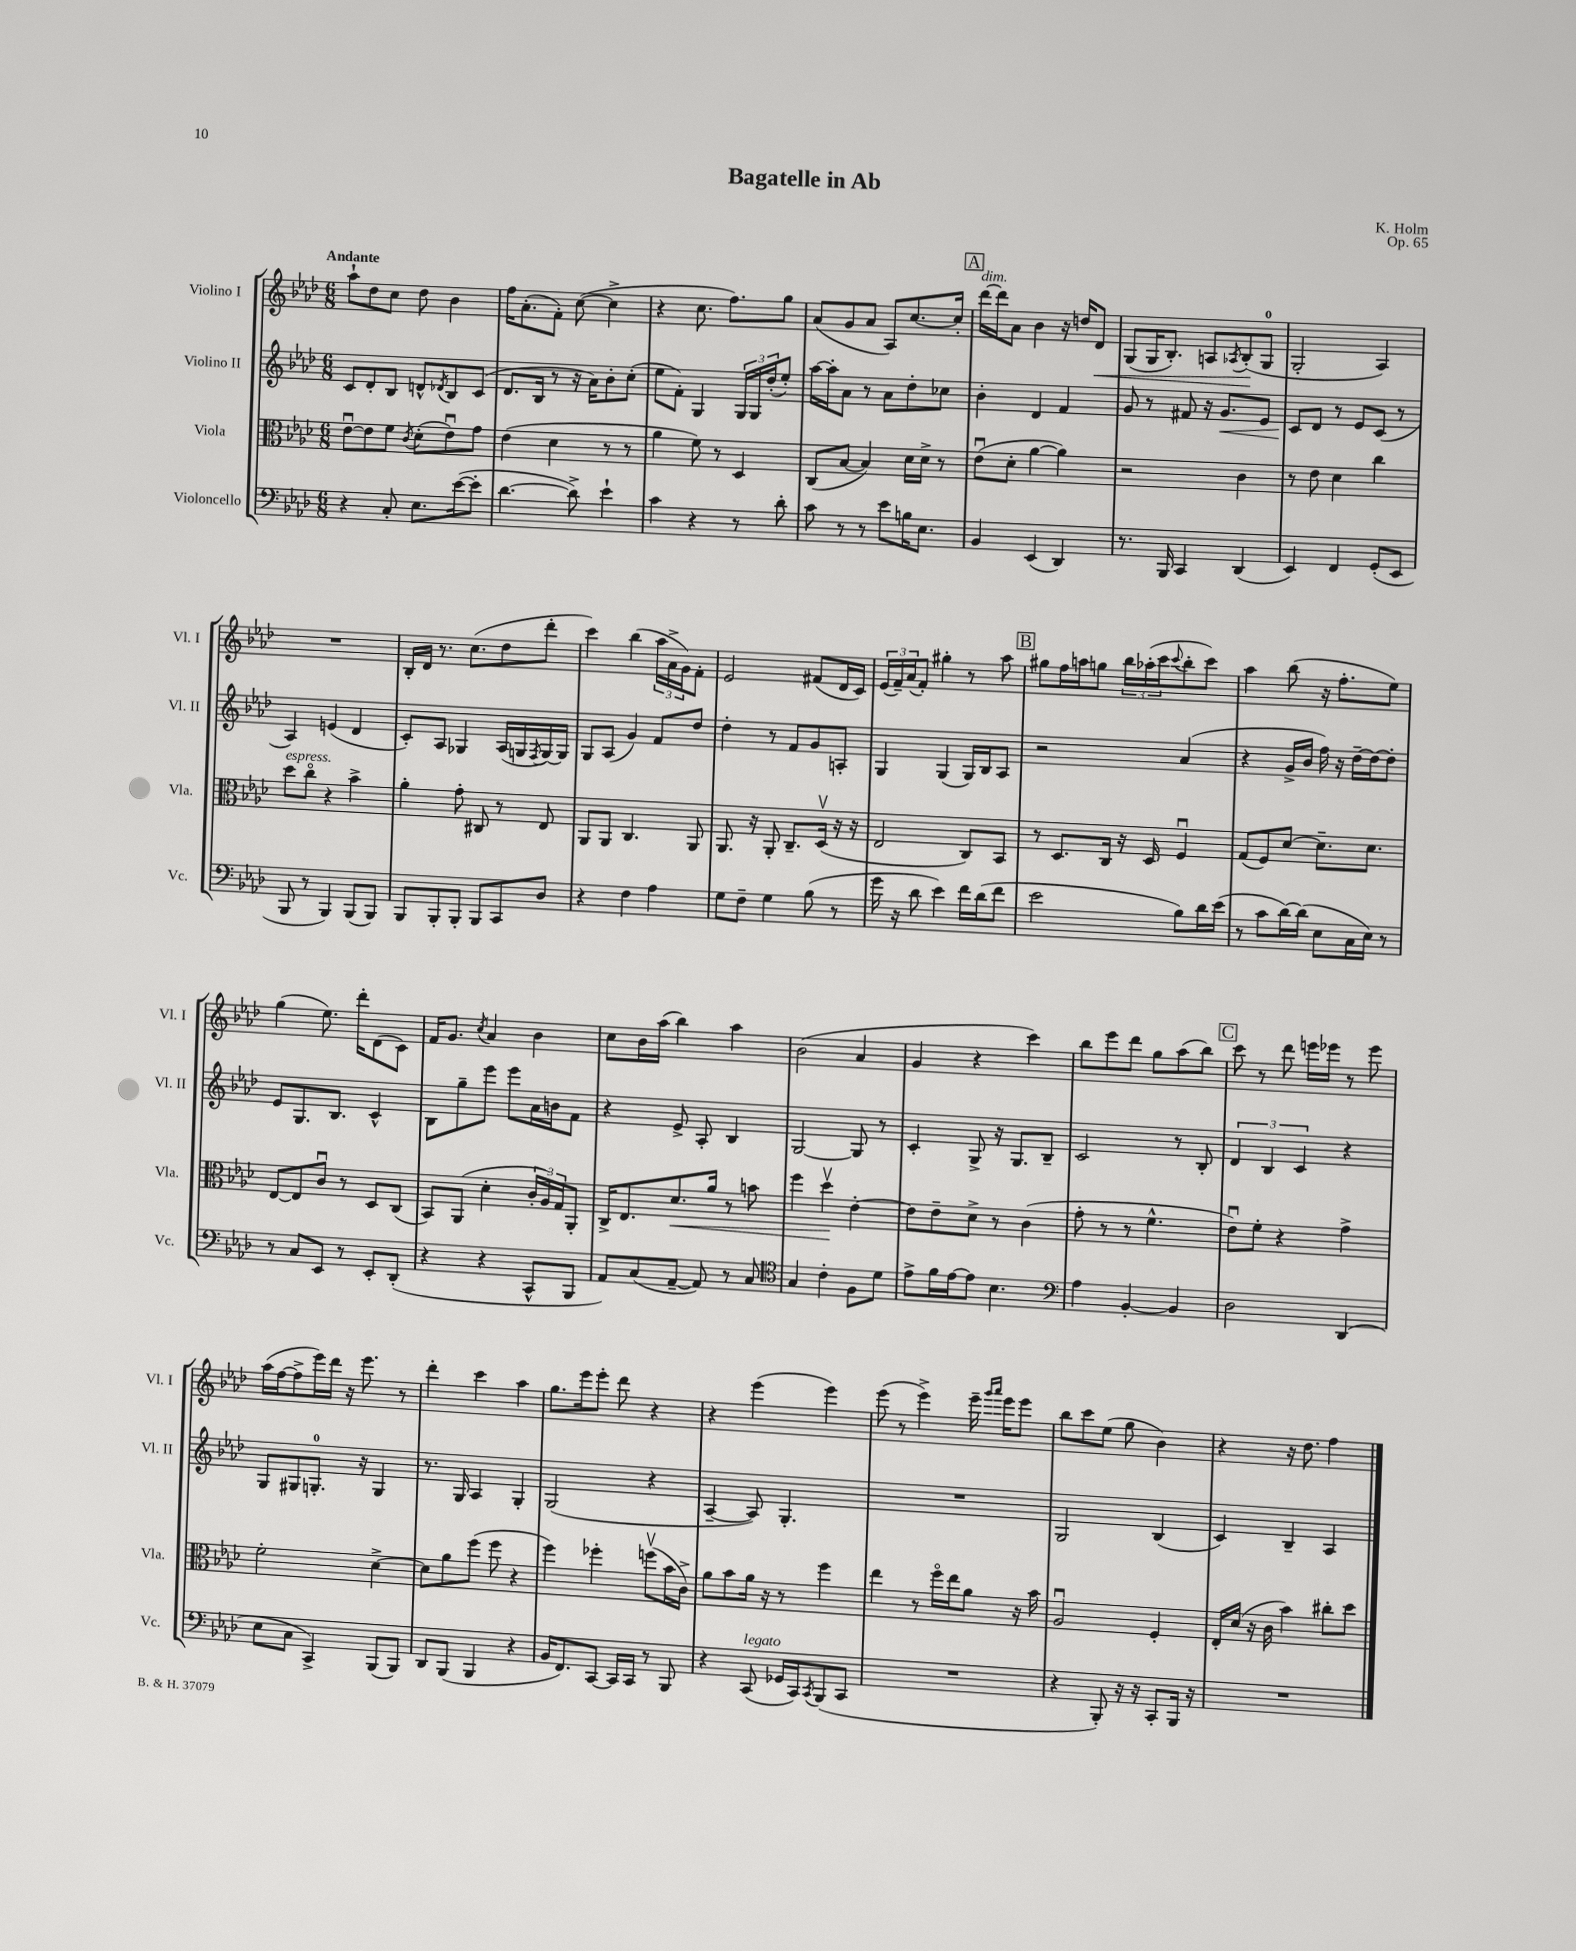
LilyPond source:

\header { title = "Bagatelle in Ab" composer = "K. Holm" opus = "Op. 65" }
<<
\new StaffGroup <<
\new Staff = "s0" \with { instrumentName = "Violino I" shortInstrumentName = "Vl. I" } {
    \clef treble \key aes \major \numericTimeSignature \time 6/8 \tempo "Andante"
    aes''8-! des''8 c''8 des''8 bes'4 |
    f''16 aes'8.-.( f'8-.) c''8~( c''4-> |
    r4 c''8. f''8.) g''8 |
    aes'8( g'8 aes'8 aes8) c''8.~ c''16-. |
    \mark \markup { \box "A" } des'''16~^\markup { \italic "dim." } des'''16 aes'8 bes'4 r16 d''16 des'8\< |
    g8( g16 bes8.-.) a8 \acciaccatura { aes8 } bes8-.\!( g8-0 |
    g2-. aes4) |
    R2. |
    bes16-. des'16 r8. c''8.( des''8 des'''8-. |
    c'''4) bes''4( \tuplet 3/2 { aes''16 aes'16-> g'16) } f'8-. |
    ees'2 fis'8( des'16 c'16) |
    \tuplet 3/2 { ees'16( f'16--) aes'16( } f'8-.) gis''4-. r8 aes''8 |
    \mark \markup { \box "B" } gis''8 f''16 a''16 g''8 \tuplet 3/2 { bes''16 aes''16-.( c'''16 } \appoggiatura { c'''8 } bes''8-. c'''8) |
    aes''4 bes''8( r16 f''8.-. ees''8) |
    g''4( ees''8.) des'''16-. des'8( c'8) |
    f'16 g'8. \acciaccatura { c''8 } aes'4 bes'4 |
    c''8 bes'16 aes''16( bes''4) aes''4 |
    bes'2( aes'4 |
    g'4 r4 c'''4) |
    bes''8 ees'''8 des'''8 g''8 aes''8( bes''8) |
    \mark \markup { \box "C" } c'''8 r8 des'''8 e'''16 ees'''16 r8 ees'''8 |
    aes''16( f''16~ f''8-> ees'''16) des'''16 r16 ees'''8. r8 |
    des'''4-. c'''4 aes''4 |
    g''8. ees'''16 ees'''8-. des'''8 r4 |
    r4 ees'''4( ees'''4) |
    ees'''8( r8 ees'''4->) ees'''16-- \grace { g'''16 aes'''16 } ees'''16 ees'''8 |
    bes''8 c'''8 ees''8( g''8 bes'4) |
    r4 r16 des''8. f''4 \bar "|." |
}
\new Staff = "s1" \with { instrumentName = "Violino II" shortInstrumentName = "Vl. II" } {
    \clef treble \key aes \major \numericTimeSignature \time 6/8
    c'8 des'8-. bes8 d'8-^ \acciaccatura { des'8 } bes8 c'8( |
    des'8. bes16 r8 r16 aes'16) bes'8-. c''8-.( |
    ees''8 f'8-.) g4 \tuplet 3/2 { g16 g16 des''16-.( } ees''8-.) |
    aes''16~ aes''16-. aes'8 r8 aes'8 des''8-. ces''8 |
    \mark \markup { \box "A" } bes'4-. des'4 f'4 |
    g'8 r8 fis'8 r16 g'8.\< ees'8 |
    c'8\! des'8 r8 ees'8 c'8( r8 |
    aes4) e'4( des'4 |
    c'8-.) aes8 ges4 aes16( g16 \acciaccatura { f8 } g16~) g16 |
    g8 aes8( g'4) f'8 des''8 |
    des''4-. r8 f'8 g'8 a8-. |
    g4 g4( g16) bes16 aes8 |
    \mark \markup { \box "B" } r2 aes'4( |
    r4 g'16-> bes'16 f''16) r16 des''16~-- des''16~ des''8-. |
    ees'8 g8. bes8. c'4-^ |
    bes8 g''8-- ees'''8 ees'''8 aes'16 b'16 f'8 |
    r4 ees'8-> aes8-. bes4 |
    g2~ g8 r8 |
    c'4-. g8-> r16 g8. bes8-- |
    c'2 r8 bes8-. |
    \mark \markup { \box "C" } \tuplet 3/2 { des'4 bes4 c'4 } r4 |
    g8 gis8 g8.-0-. r16 g4 |
    r8. g16 aes4 g4-. |
    g2( r4 |
    aes4~-- aes8) g4.-. |
    R2. |
    g2 bes4( |
    c'4) bes4-- aes4 \bar "|." |
}
\new Staff = "s2" \with { instrumentName = "Viola" shortInstrumentName = "Vla." } {
    \clef alto \key aes \major \numericTimeSignature \time 6/8
    ees'8~\downbow ees'8 f'8 \acciaccatura { c'8 } des'8-.( ees'8\downbow) g'8 |
    ees'4( des'4 r8 r8 |
    aes'4 f'8) r8 des4 |
    c8( bes8~ bes4) des'16 des'16-> r8 |
    \mark \markup { \box "A" } ees'8\downbow( des'8-. aes'4~ aes'4) |
    r2 c'4 |
    r8 ees'8 des'4 c''4 |
    des''8^\markup { \italic "espress." } c''8\flageolet r4 bes'4-> |
    aes'4-. g'8-. cis8 r8 ees8 |
    aes,8 aes,8 c4. aes,8 |
    aes,8. r16 aes,8-. c8.-- des16\upbow( r16 r16 |
    ees2 c8) bes,8 |
    \mark \markup { \box "B" } r8 des8. c16 r16 des16 f4\downbow |
    g8( f8) des'8~ des'8.-- des'8. |
    ees8~ ees8 c'8\downbow r8 des8 c8( |
    bes,8) aes,8( des'4-. \tuplet 3/2 { c'16-. aes16) g16 } aes,8-. |
    c16-> ees8. des'8.\< aes'16 r8 b'8 |
    f''4 des''4\upbow\! ees'4~-. |
    ees'8 ees'8-- des'8-> r8 c'4( |
    g'8-. r8 r8 f'4.-^ |
    \mark \markup { \box "C" } ees'8\downbow) f'8-. r4 g'4-> |
    f'2-. des'4~-> |
    des'8 aes'8 f''8( f''8 r4 |
    f''4) fes''4-. f''8\upbow( bes'16 c'16->) |
    aes'8 bes'8 aes'16 r16 r8 f''4 |
    ees''4 r8 f''16\flageolet ees''16 aes'8 r16 bes'16 |
    aes2\downbow f4-. |
    ees16-. des'16( r16 c'16 bes'4) cis''8-. des''8 \bar "|." |
}
\new Staff = "s3" \with { instrumentName = "Violoncello" shortInstrumentName = "Vc." } {
    \clef bass \key aes \major \numericTimeSignature \time 6/8
    r4 c8-. ees8. ees'16~( ees'8-. |
    des'4.~ des'8->) ees'4-! |
    c'4 r4 r8 des'8-. |
    c'8 r8 r8 ees'8 b16 ees8. |
    \mark \markup { \box "A" } bes,4 ees,4( des,4) |
    r8. bes,,16 c,4 des,4( |
    ees,4) f,4 g,8-.( ees,8 |
    bes,,8 r8 bes,,4) bes,,8( bes,,8) |
    bes,,8 bes,,8-. bes,,8-. bes,,8 c,8 des8 |
    r4 f4 aes4 |
    g8 f8-- g4 bes8( r8 |
    g'16 r16 des'8 ees'4) f'16 des'16( f'8 |
    \mark \markup { \box "B" } ees'2 bes8) des'16 ees'16( |
    r8 c'8 des'16~) des'16( ees8 c16 ees16) r8 |
    r8 c8 ees,8 r8 ees,8-. des,8-.( |
    r4 r4 c,8-^ bes,,8 |
    aes,8) c8( aes,8~-- aes,8) r8 c8 |
    \clef tenor g4 c'4-. f8 des'8 |
    ees'8-> f'16 ees'16~ ees'8 bes4. |
    \clef bass aes4 bes,4~-. bes,4 |
    \mark \markup { \box "C" } des2 des,4( |
    ees8 c8 c,4->) bes,,8( bes,,8) |
    des,8 bes,,8( bes,,4 r4 |
    bes,16 f,8.) c,8~ c,16 c,16 r8 bes,,8 |
    r4 c,8^\markup { \italic "legato" }( ges,16 c,16) \acciaccatura { c,8 } bes,,8( c,8 |
    R2. |
    r4 bes,,8-.) r16 r16 c,8-. bes,,16 r16 |
    R2. \bar "|." |
}
>>
>>
\layout { \context { \Score \remove "Bar_number_engraver" } }
